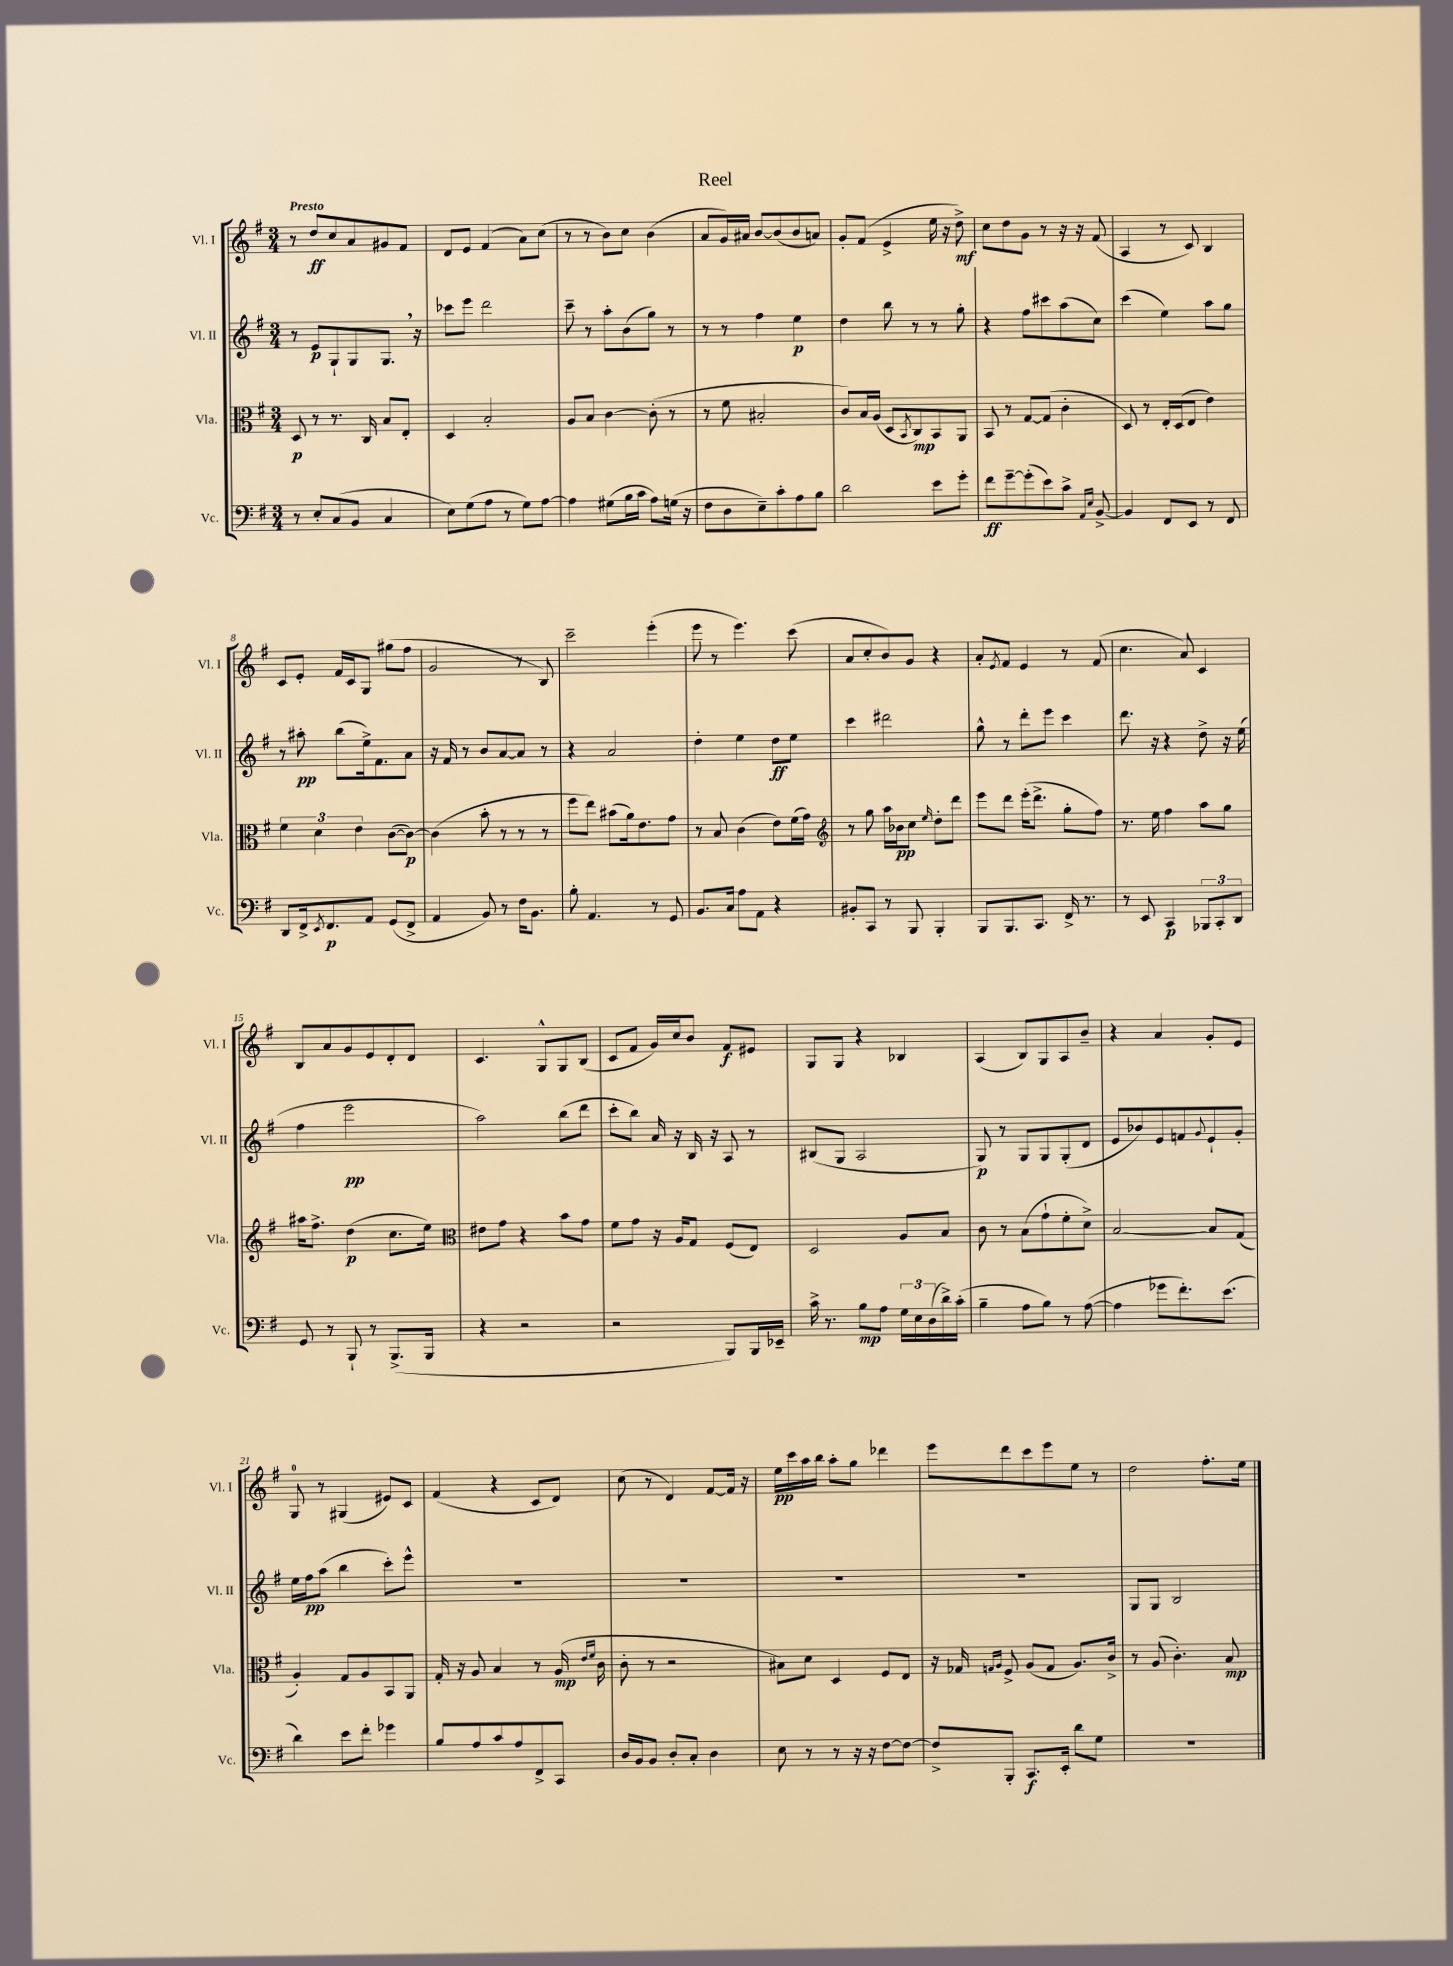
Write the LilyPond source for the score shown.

\header { title = "Reel" }
<<
\new StaffGroup <<
\new Staff = "s0" \with { instrumentName = "Vl. I" shortInstrumentName = "Vl. I" } {
    \clef treble \key g \major \numericTimeSignature \time 3/4 \tempo "Presto"
    r8 d''8\ff c''8 a'8 gis'8 fis'8 |
    d'8 e'8 fis'4( a'8) c''8( |
    r8 r8 b'8) c''8 b'4( |
    a'8 g'16) ais'16 b'8~ b'8( b'8 a'8) |
    g'8-. fis'8( e'4-> e''16 r16 d''8->\mf) |
    c''8 d''8 g'8 r8 r16 r16 fis'8( |
    a4 r8 c'8) b4 |
    c'8 e'8-. fis'16 c'16 g8 gis''8( fis''8 |
    g'2 r8 b8) |
    c'''2-- e'''4-.( |
    e'''8 r8 e'''4.) c'''8( |
    a'8 c''8-. b'8) g'8 r4 |
    a'8-. \acciaccatura { e'8 } fis'8 e'4 r8 fis'8( |
    c''4. a'8) c'4 |
    b8 a'8 g'8 e'8 d'8-. d'8 |
    c'4. g8-^ g8 b8( |
    c'8 fis'8 g'16) c''16 b'8 fis'8\f eis'8 |
    g8 g8 r4 bes4 |
    a4( b8) g8 a8 b'8-- |
    r4 a'4 g'8-. e'8 |
    g8-0 r8 gis4( eis'8) c'8 |
    fis'4( r4 c'8 d'8) |
    c''8( r8 d'4) fis'8~ fis'16 r16 |
    e''16\pp c'''16 a''16 b''16 a''8-. g''8 des'''4 |
    e'''8 d'''8 c'''8 e'''8 e''8 r8 |
    d''2 fis''8.-. e''16 \bar "|." |
}
\new Staff = "s1" \with { instrumentName = "Vl. II" shortInstrumentName = "Vl. II" } {
    \clef treble \key g \major \numericTimeSignature \time 3/4
    r8 e'8\p g8-! g8 g8. \breathe r16 |
    ces'''8 e'''8 d'''2 |
    c'''8-- r8 a''8-. b'8( g''8) r8 |
    r8 r8 fis''4 e''4\p |
    d''4 b''8 r8 r8 g''8-. |
    r4 fis''8 cis'''8 a''8( c''8) |
    c'''4( e''4) a''8 g''8 |
    r8 ais''8-.\pp b''8( e''16->) fis'8. a'8 |
    r16 fis'16 r8 b'8 a'8~ a'8 r8 |
    r4 a'2 |
    d''4-. e''4 d''8\ff e''8 |
    c'''4 dis'''2 |
    g''8-^ r8 d'''8-. e'''8 c'''4 |
    d'''8. r16 r4 d''8-> r16 e''16( |
    fis''4 e'''2\pp |
    a''2) b''8( d'''8 |
    c'''8-. b''8) a'16 r16 b16 r16 a8 r8 |
    bis8( g8 a2 |
    g8\p) r8 g8 g8 g8-.( d'8 |
    e'8 bes'8) e'8 f'8 \appoggiatura { g'8 } e'8-! g'8-. |
    e''16 fis''16\pp a''8( b''4 c'''8-.) e'''8-^ |
    R2. |
    R2. |
    R2. |
    R2. |
    g8 g8 b2 \bar "|." |
}
\new Staff = "s2" \with { instrumentName = "Vla." shortInstrumentName = "Vla." } {
    \clef alto \key g \major \numericTimeSignature \time 3/4
    d8\p r8 r8. c16 b8 e8-. |
    d4 b2-. |
    a8 b8 c'4~ c'8-.( r8 |
    r8 fis'8 bis2-. |
    c'8) b16 a16( d8 \acciaccatura { b,8 } c8\mp) b,8 a,8 |
    b,8 r8 g8~ g8( c'4-. |
    d8) r8 e16-. d16( e8 e'4) |
    \tuplet 3/2 { fis'4 d'4 e'4 } c'8~( c'8~\p) |
    c'4( b'8-. r8 r8 r8 |
    fis''8 e''8) bis'8( a'16) e'8. g'8 |
    r8 b8 c'4( e'8) fis'16( g'16) |
    \clef treble r8 g''8 a''16 bes'16\pp c''8 \grace { e''16 } d''8-. d'''8 |
    e'''8 d'''8 e'''16-.( d'''8.-> g''8-. fis''8) |
    r8. e''16 fis''4 a''8 g''8 |
    ais''16 fis''8.-> d''4\p( c''8. e''16) |
    \clef alto eis'8 g'8 r4 b'8 g'8 |
    fis'8 g'8 r16 a16 g8 fis8( e8) |
    d2 a8 b8 |
    c'8 r8 b8( g'8-! fis'8-. d'8->) |
    b2~ b8 g8( |
    a4-.) g8 a8 b,8 a,8 |
    g16-. r16 a8 b4 r8 a16\mp( \grace { e'16 fis'16 } c'16 |
    c'8-. r8 r2 |
    bis8) d'8 d4 fis8 e8 |
    r16 ges16 \grace { g16 a16 } fis8-> a8( g8 a8.) c'16-> |
    r8 a8( c'4.-.) b8\mp \bar "|." |
}
\new Staff = "s3" \with { instrumentName = "Vc." shortInstrumentName = "Vc." } {
    \clef bass \key g \major \numericTimeSignature \time 3/4
    r8 e8-. c8( b,8 c4 |
    e8) g8( a8 r8 g8) a8~ |
    a4 gis8( b16 c'16 a8) g16( r16 |
    fis8 d8 e8--) c'8-. a8 b8 |
    d'2 e'8 g'8-. |
    fis'8\ff g'8~-- g'8-.( e'8) c'8-> \grace { a,16 e16 } b,8~-> |
    b,4 fis,8 e,8 r8 fis,8 |
    d,8 fis,16-> \acciaccatura { e,8 } fis,8.\p a,8 g,8( fis,8-> |
    a,4 b,8) r8 fis16 b,8. |
    b8-. a,4. r8 g,8 |
    b,8. c16 a8 a,8 r4 |
    bis,8-. c,8 r8 b,,8 b,,4-. |
    b,,8 b,,8. c,8. fis,16-> r8. |
    r8 e,8 c,4\p \tuplet 3/2 { bes,,8 c,8-. d,8 } |
    g,8 r8 b,,8-! r8 b,,8.->( b,,16 |
    r4 r2 |
    r2 b,,8) b,,16 ees,16-- |
    c'16-> r8. b8\mp a8 \tuplet 3/2 { g16 e16 d16( } d'16->) c'16-.( |
    b4-- a8 b8) r8 a8~( |
    a4 ges'8 fis'8.-.) e'8.( |
    d'4) e'8 fis'8-. ges'4 |
    b8 a8 c'8 a8 fis,8-> c,8 |
    d16 b,16 b,8 d8-. c8-. d4 |
    e8 r8 r8 r16 r16 fis8~ fis8~ |
    fis8-> b,,8-. c,8.\f e,16-. d'8 g8 |
    R2. \bar "|." |
}
>>
>>
